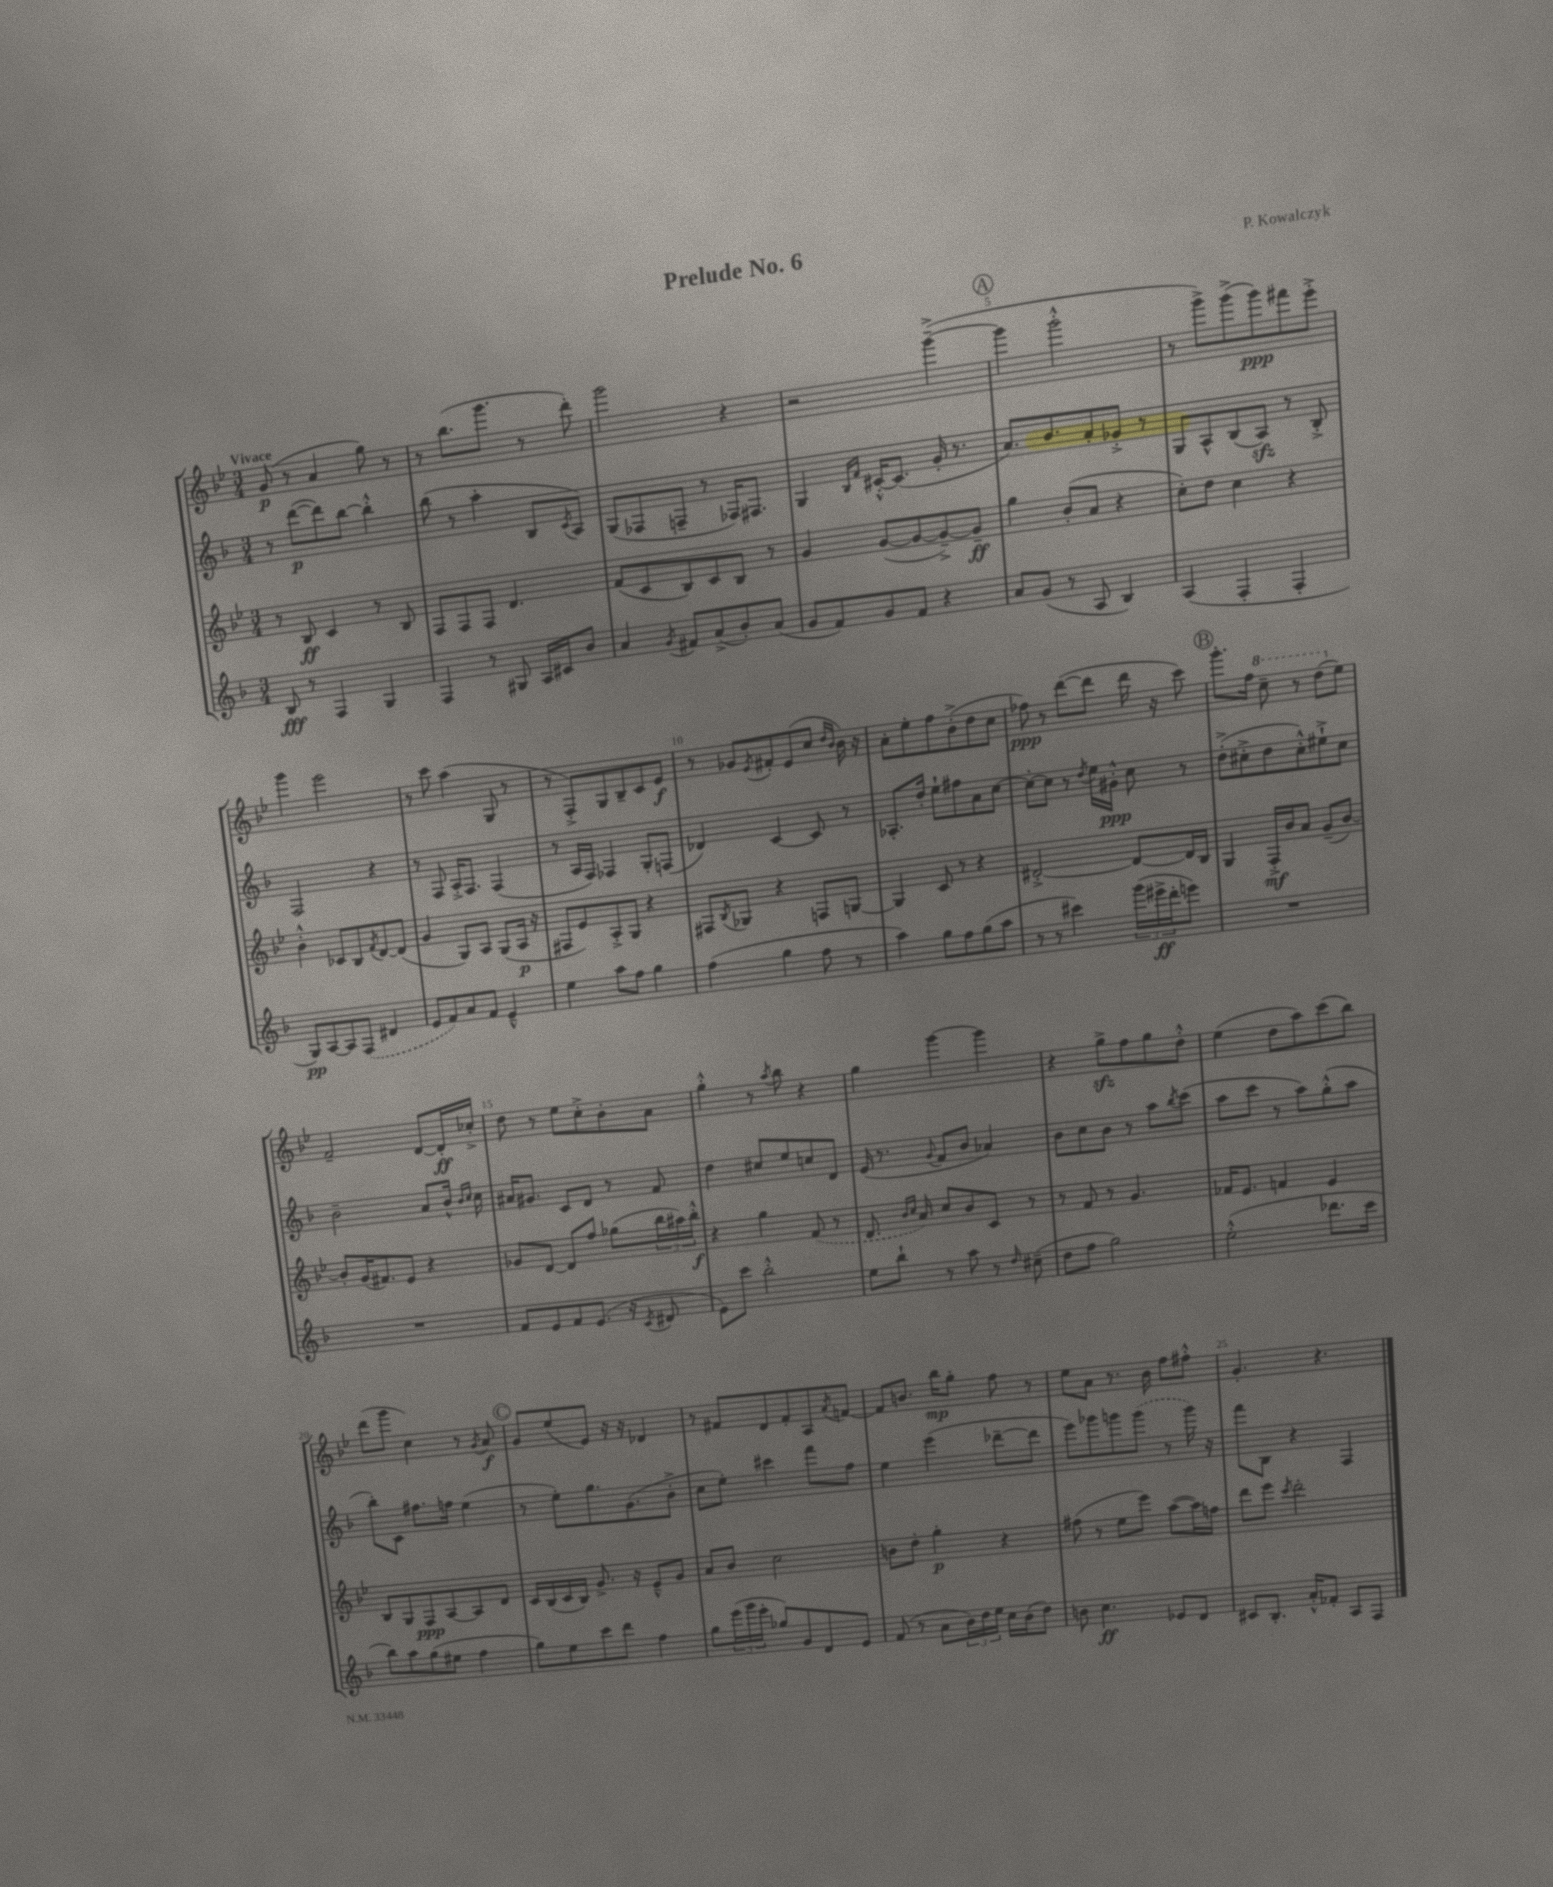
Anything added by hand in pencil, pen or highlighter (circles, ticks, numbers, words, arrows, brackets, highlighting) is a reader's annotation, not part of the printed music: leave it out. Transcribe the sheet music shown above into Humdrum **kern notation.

**kern	**kern	**kern	**kern
*staff4	*staff3	*staff2	*staff1
*clefG2	*clefG2	*clefG2	*clefG2
*k[b-]	*k[b-e-]	*k[b-]	*k[b-e-]
*M3/4	*M3/4	*M3/4	*M3/4
8B-	8r	8r	(8g
8r	8B-	([8ddd	8r
4F	4c	8ddd])	4a
.	.	[8bb-	.
4G	8r	4bb-'^^]	8gg)
.	8B-	.	8r
=	=	=	=
4F	8F	(8bb-	8r
.	8F	8r	(8.bb-
8r	8F	4aa'	.
.	.	.	8.ggg
8G#	4.d	.	.
16A	.	8B-	8r
16c#	.	.	.
.	.	8qc	.
8b-	.	8A)	8ddd')
=	=	=	=
4a	(8f	(8G	2ggg
.	8c	8F-	.
8qg	.	.	.
8f#	8B-)	8F~	.
(8a^	8c	8r	.
8b-')	8B-	16F-)	4r
.	.	8.F#	.
(8a	8r	.	.
=	=	=	=
8g	4g	4G	2r
8f)	.	.	.
.	.	16qqB-	.
.	.	16qqf	.
8g	([8g	[16c#'^^	.
.	.	(8.c#]	.
8f	8g_	.	.
4r	8g~^_)	16g'	([4ggg~^
.	.	8.r	.
.	8g~]	.	.
=	=	=	=
8a	4gg	8.a)	4ggg]
(8g	.	.	.
.	.	8.b-	.
8r	(8b-'	.	2ggg'^^
8A	8a	8a'	.
4B-)	4r	8g-'^	.
.	.	8r	.
=	=	=	=
(4A	8cc')	8G	8r
.	8dd	8A^^	8ggg^)
4F'	4cc	(8B-	(8ggg^
.	.	8A)	8ggg)
4F'	4r	8r	8fff#
.	.	8B-'^	8eee-'^
=	=	=	=
8G)	4b-'^^	2F	4ggg
[8A	.	.	.
8A]	8c-	.	2eee-
(8F	8B-	.	.
.	8qf	.	.
4d#	[8d	4r	.
.	(8d]	.	.
=	=	=	=
8e	4g	8r	8r
8f)	.	8F	8ccc
8a	8G)	16A'^	(4aa
.	.	8.F	.
8f	8A	.	.
4e~^^	(8G	(4F	8G
.	16A	.	8r
.	16r	.	.
=	=	=	=
4ee	8F#	8r	8r
.	8e-)	16A	8F'^)
.	.	16F)	.
8aa	8A'^	4F-	8G
8ff	8G	.	8B-~
4gg	4r	8G'	8c
.	.	(8F	8e-
=	=	=	=
(4ff	8F#	4d-)	8r
.	8qB-	.	.
.	8G-	.	8g-
.	.	.	8qe-
4gg	4r	[4c	8f#'
.	.	.	(8e-
8ff	8F	8c]	8cc
.	.	.	16qqdd
.	.	.	16qqb-
8r	[8G	8r	16b-)
.	.	.	16r
=	=	=	=
4aa)	4G]	8.A-'	8a'
.	.	.	8ee-'
.	.	16dd'	.
8gg	8c	8ee`	8ff
8ff	8r	8ff#	(8b-'^
(8gg	4r	8a	8dd
8aa	.	[8cc	8cc
=	=	=	=
8r	[2d#'^	8cc'_	8ff-)
8r	.	8cc]	8r
4ccc#)	.	8r	([8ddd
.	.	8qdd	.
.	.	16ee	8ddd]
.	.	16g#'^^	.
(24ggg	8d#_	8cc	16ddd
24eee#^	.	.	.
.	.	.	16r
24ddd'	.	.	.
8eee)	16d#]	8r	8ccc)
.	16B-	.	.
=	=	=	=
2.r	4G	(8dd'^	8.ggg'
.	.	8cc#'^	.
.	.	.	16ff
.	16F'^	8dd	8ccc~
.	16b-	.	.
.	8a	8cc#'^^)	8r
.	(8g~	8ee#`^	(8ddd
.	[8b-)	8cc#	8ee-)
=	=	=	=
2.r	8b-']	2b-~	2f~
.	(16g	.	.
.	8.f#)	.	.
.	8e-	.	.
.	4r	8a	[8d
.	.	16b-^^	16d']
.	.	16qqb-	.
.	.	16qqcc	.
.	.	16cc	16cc-'^
=	=	=	=
8f	8g-	16a#	8dd
.	.	8.g#	.
8e	[8d	.	8r
8f	8d]	8c	8ee-
(8.e	8ff	8d	8cc'^
.	(8gg-	8r	8b-'
16r	.	.	.
8qc	.	.	.
8d#	24bb-	8f	8a
.	24aa#)	.	.
.	24bb-'^^	.	.
=	=	=	=
8e)	4r	4dd	4gg'^^
8ccc	.	.	.
2bb-'^^	4gg	8cc#	8r
.	.	.	8qaa
.	.	8ee	8bb-
.	(8f	8cc	4r
.	8r	8d	.
=	=	=	=
8ee	8.d	(16e	4gg
.	.	8.r	.
8bb-`	.	.	.
.	16qqb-	.	.
.	16qqcc	.	.
.	16a)	.	.
.	.	8qqg	.
8r	8cc	8f	[4ggg
8aa	8b-	8b-	.
8r	8c	4a-)	4ggg]
16qqdd	.	.	.
(8cc#~	8r	.	.
=	=	=	=
8dd	8r	8b-	4r
8ff	8f	8cc	.
2gg)	8r	8b-	8gg^
.	4.g	8r	8ff
.	.	8aa	8gg
.	.	8qbb-	.
.	.	(8ccc	8dd'^^
=	=	=	=
(2ee'^^	16f-	8aa	(4ee-
.	8.e-	.	.
.	.	8ccc	.
.	4f	8r	8dd
.	.	8aa)	8aa)
8.ddd-	4e-	(8gg'^^	(8ccc
.	.	8aa	8bb-)
16ccc	.	.	.
=	=	=	=
8bb-)	8B-	8bb-')	(8ddd
8aa	8G	8c	8ggg
(8gg	8F	8.ff#	4cc)
8ee#	[8A	.	.
.	.	16ff	.
4ff	8A]	(4ee	8r
.	.	.	8qg
.	8d	.	8a
=	=	=	=
8gg)	16c	8r	8g
.	(16B-	.	.
8ee	16c	8ee')	(8ee-
.	16B-)	.	.
8ccc	8.g^	8.gg	8e-)
8ddd	.	.	16r
.	16r	(8.g	16r
4ff	8e-~^^	.	4d-
.	8g	8b-'^	.
=	=	=	=
8gg	8a	8cc	8r
(24eee	8b-	8ee')	8f#
24ggg	.	.	.
24eee'	.	.	.
8gg-)	2cc	4ccc#	8d
8g	.	.	8f#'
8d	.	8fff	8A
.	.	.	8qa
8e	.	8ff	[8f
=	=	=	=
(8f	8b	4ee	8f]
8r	8dd'	.	8.b
8a	4gg'	(4eee	.
.	.	.	16bb-
24b-)	.	.	8gg'
24dd	.	.	.
24ee	.	.	.
16cc	4r	[8ddd-~	8ff
(16b-	.	.	.
8dd)	.	8ddd-]	8r
=	=	=	=
8b	(8ff#	8eee)	8ee-
4.cc	8r	8ggg-	8a
.	8ee-	8ggg	8.r
.	8eee-)	(8ggg	.
.	.	.	16b-
8e-	([8aa	8r	8ff
8d	16aa])	16ggg)	8ff#'^^
.	16ff	16r	.
=	=	=	=
8c#	8ddd	8fff	4.g'
8.B-'	8eee-	8B-	.
.	8qccc	.	.
.	2ddd'	4r	.
16a'^^	.	.	.
8f-'	.	.	4.r
8A	.	4F	.
8F	.	.	.
==	==	==	==
*-	*-	*-	*-
